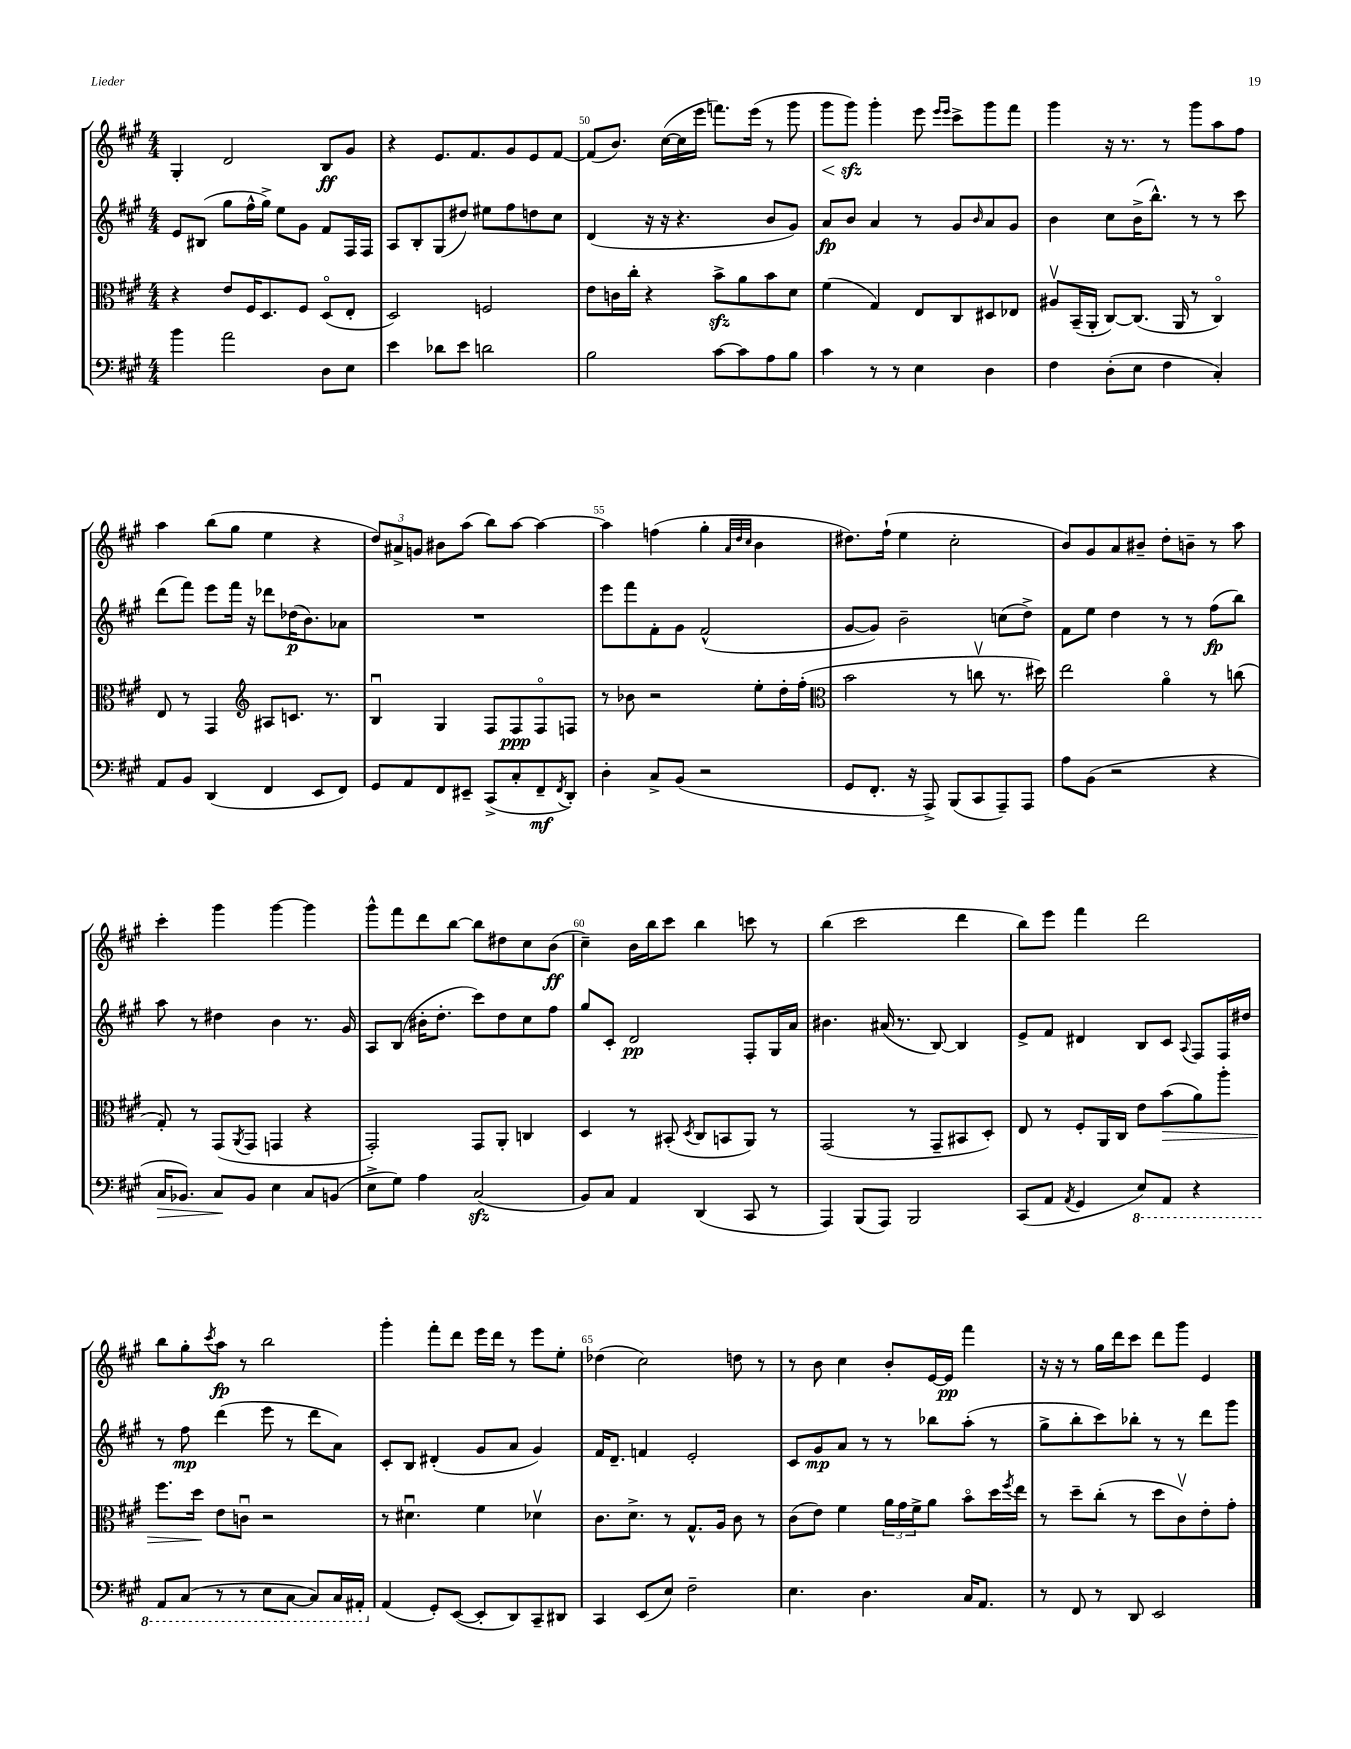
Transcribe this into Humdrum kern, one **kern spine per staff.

**kern	**kern	**kern	**kern
*staff4	*staff3	*staff2	*staff1
*clefF4	*clefC3	*clefG2	*clefG2
*k[f#c#g#]	*k[f#c#g#]	*k[f#c#g#]	*k[f#c#g#]
*M4/4	*M4/4	*M4/4	*M4/4
4b\	4r	8e/L	4G#'/
.	.	(8B#/J	.
2a\	8e/L	8gg#\L	2d/
.	16F#/K	16ff#^^\L	.
.	8.D/	16gg#^\JJ)	.
.	.	8ee\L	.
.	8F#/J	8g#\J	.
8D\L	(8Do/L	8f#/L	8B/L
8E\J	8E'/J	16F#/L	8g#/J
.	.	16F#/JJ	.
=	=	=	=
4e\	2D/)	8A/L	4r
.	.	8B'/	.
8d-\L	.	(8G#/	8.e/L
8e\J	.	8dd#/J)	.
.	.	.	8.f#/
2d\	2F/	8ee#\L	.
.	.	8ff#\	8g#/
.	.	8dd\	8e/
.	.	8cc#\J	[8f#/J
=	=	=	=
2B\	8e\L	(4d/	(8f#/]L
.	16c\L	.	8.b/J)
.	16cc#'\JJ	.	.
.	4r	16r	.
.	.	16r	([16cc#\LL
.	.	4.r	16cc#\]
.	.	.	16eee\JJ
[8c#\L	8b^\L	.	8.fff\L)
8c#\]	8a\	.	.
.	.	.	(16eee\Jk
8A\	8b\	8b/L	8r
8B\J	8d\J	8g#/J)	8ggg#\
=	=	=	=
4c#\	(4f#\	8a/L	8ggg#\L
.	.	8b/J	8ggg#\J)
8r	4G#/)	4a/	4ggg#'\
8r	.	.	.
4E\	8E/L	8r	8eee\
.	.	.	16qqeee/LL
.	.	.	16qqeee/JJ
.	8C#/	8g#/L	8ccc#^\L
.	.	16qqb/	.
4D\	8D#/	8a/	8ggg#\
.	8E-/J	8g#/J	8fff#\J
=	=	=	=
4F#\	8A#v/L	4b\	4ggg#\
.	(16BB~/L	.	.
.	16AA'/JJ	.	.
(8D'\L	[8C#/L)	8cc#\L	16r
.	.	.	8.r
8E\J	(8.C#/]J	(16b^\K	.
.	.	8.bb^^\J)	.
4F#\	.	.	8r
.	16AA/	.	.
.	8r	8r	8ggg#\L
4C#'/)	4C#o/)	8r	8aa\
.	.	8ccc#\	8ff#\J
=	=	=	=
8AA/L	8E/	(8ddd\L	4aa\
8BB/J	8r	8fff#\J)	.
(4DD/	4GG#/	8eee\L	(8bb\L
.	.	16fff#\Jk	8gg#\J
.	.	16r	.
*	*clefG2	*	*
4FF#/	8A#/L	8ddd-\L	4ee\
.	8.c/J	(16dd-\K	.
.	.	8.b\)	.
8EE/L	.	.	4r
.	8.r	.	.
8FF#/J)	.	8a-\J	.
=	=	=	=
8GG#/L	4Bu/	1r	12dd/L)
.	.	.	12a#^/
8AA/	.	.	.
.	.	.	12g/J
8FF#/	4G#/	.	8b#\L
8EE#~/J	.	.	(8aa\J
(8CC#^/L	8F#/L	.	8bb\L)
8C#'/	8F#/	.	[8aa\J
8FF#~/	8F#o/	.	4aa\_
8qFF#/	.	.	.
8DD'/J)	8F/J	.	.
=	=	=	=
4D'\	8r	8eee\L	4aa\]
.	8b-\	8fff#\	.
8C#^/L	2r	8f#'\	(4ff\
(8BB/J	.	8g#\J	.
2r	.	(2f#^^/	4gg#'\
.	.	.	32qqa/LLL
.	.	.	32qqdd/
.	.	.	32qqcc#/JJJ
.	8ee'\L	.	4b\
.	16dd'\L	.	.
.	(16ff#'\JJ	.	.
=	=	=	=
*	*clefC3	*	*
8GG#/L	2b\	[8g#/L	8.dd#\L)
8.FF#'/J	.	8g#/]J)	.
.	.	.	(16ff#`\Jk
.	.	2b~\	4ee\
16r	.	.	.
8AAA^/)	.	.	.
(8BBB/L	8r	.	2cc#'\
8CC#/	8ccv\	.	.
8AAA~/)	8.r	(8cc\L	.
8AAA/J	.	8dd^\J)	.
.	16dd#\)	.	.
=	=	=	=
8A\L	2ee\	8f#\L	8b/L)
(8BB\J	.	8ee\J	8g#/
2r	.	4dd\	8a/
.	.	.	8b#~/J
.	4ao\	8r	8dd'\L
.	.	8r	8b~\J
4r	8r	(8ff#\L	8r
.	(8cc\	8bb\J)	8aa\
=	=	=	=
16C#/LK	8G#'/)	8aa\	4ccc#'\
8.BB-/J)	.	.	.
.	8r	8r	.
8C#/L	(8GG#/L	4dd#\	4ggg#\
.	8qAA/	.	.
8BB-/J	8GG#/J	.	.
4E\	4GG/	4b\	[4ggg#\
8C#/L	4r	8.r	4ggg#\]
(8BB/J	.	.	.
.	.	16g#/	.
=	=	=	=
8E^\L	2GG#'/)	8A/L	8ggg#^^\L
8G#\J)	.	(8B/J	8fff#\
4A\	.	16b#'\LK	8ddd\
.	.	8.dd'\J	.
.	.	.	[8bb\J
(2C#/	8GG#/L	8ccc#\L)	8bb\]L
.	8AA'/J	8dd\	8dd#\
.	4C/	8cc#\	8cc#\
.	.	8ff#\J	(8b\J
=	=	=	=
8BB/L)	4D/	8gg#/L	4cc#~\)
8C#/J	.	8c#'/J	.
4AA/	8r	2d/	16b\LL
.	.	.	16bb\J
.	(8BB#'/	.	8ccc#\J
.	8qD/	.	.
(4DD/	8C#/L	.	4bb\
.	8BB/	.	.
8CC#/	8AA/J)	8F#'/L	8ccc\
8r	8r	16G#/L	8r
.	.	16a/JJ	.
=	=	=	=
4AAA/)	(2GG#/	4.b#\	(4bb\
(8BBB/L	.	.	2ccc#\
8AAA/J)	.	(16a#/	.
.	.	8.r	.
2BBB/	8r	.	.
.	8GG#~/L	[8B/)	.
.	8BB#/	4B/]	4ddd\
.	8D'/J)	.	.
=	=	=	=
(8CC#/L	8E/	8e^/L	8bb\L)
8AA/J	8r	8f#/J	8eee\J
8qAA/	.	.	.
4GG#/	8F#'/L	4d#/	4fff#\
.	16AA/L	.	.
.	16C#/JJ	.	.
8EE/L)	8e\L	8B/L	2ddd\
8AAA/J	(8b\	8c#/J	.
.	.	8qqA/	.
4r	8a\)	8F#/L	.
.	8aa'\J	16F#/L	.
.	.	16dd#/JJ	.
=	=	=	=
8AAA/L	8.ff#\L	8r	8bb\L
(8CC#/J	.	8ff#\	8gg#'\
.	16dd\Jk	.	.
.	.	.	8qccc#/
8r	8e\L	(4ddd\	8aa\J
8r	8cu\J	.	8r
8EE\L	2r	8eee\	2bb\
[8CC#\J	.	8r	.
8CC#/]L)	.	8ddd\L	.
16CC#/L	.	8a\J)	.
16AAA#'/JJ	.	.	.
=	=	=	=
(4AA/	8r	8c#'/L	4ggg#'\
.	4.d#u\	8B/J	.
8GG#'/L)	.	(4d#'/	8fff#'\L
([8EE/J	.	.	8ddd\J
8EE'/]L	4f#\	8g#/L	16eee\LL
.	.	.	16ddd\JJ
8DD/)	.	8a/J	8r
8CC#~/	4d-v\	4g#/)	8eee\L
8DD#/J	.	.	8ee'\J
=	=	=	=
4CC#/	8.c#\L	16f#/LK	(4dd-\
.	.	8.d~/J	.
.	8.d^\J	.	.
(8EE/L	.	4f/	2cc#\)
8E/J)	8r	.	.
2F#~\	8.G#^^/L	2e'/	.
.	16A/Jk	.	.
.	8c#\	.	8dd\
.	8r	.	8r
=	=	=	=
4.E\	(8c#\L	8c#/L	8r
.	8e\J)	8g#/	8b\
.	4f#\	8a/J	4cc#\
4.D\	.	8r	.
.	24a\LL	8r	8b'/L
.	24g#\	.	.
.	24f#^\J	.	.
.	8a\J	8bb-\L	[16e/L
.	.	.	16e/]JJ
16C#/LK	8bo\L	(8aa'\J	4fff#\
8.AA/J	.	.	.
.	16dd\L	8r	.
.	8qff#/	.	.
.	16ee\JJ	.	.
=	=	=	=
8r	8r	8gg#^\L	16r
.	.	.	16r
8FF#/	8dd~\L	8bb'\	8r
8r	(8cc#'\J	8ccc#\)	16gg#\LL
.	.	.	16ddd\J
8DD/	8r	8bb-'\J	8ccc#\J
2EE/	8dd\L	8r	8ddd\L
.	8c#v\)	8r	8ggg#\J
.	8e'\	8ddd\L	4e/
.	8g#'\J	8ggg#\J	.
==	==	==	==
*-	*-	*-	*-
